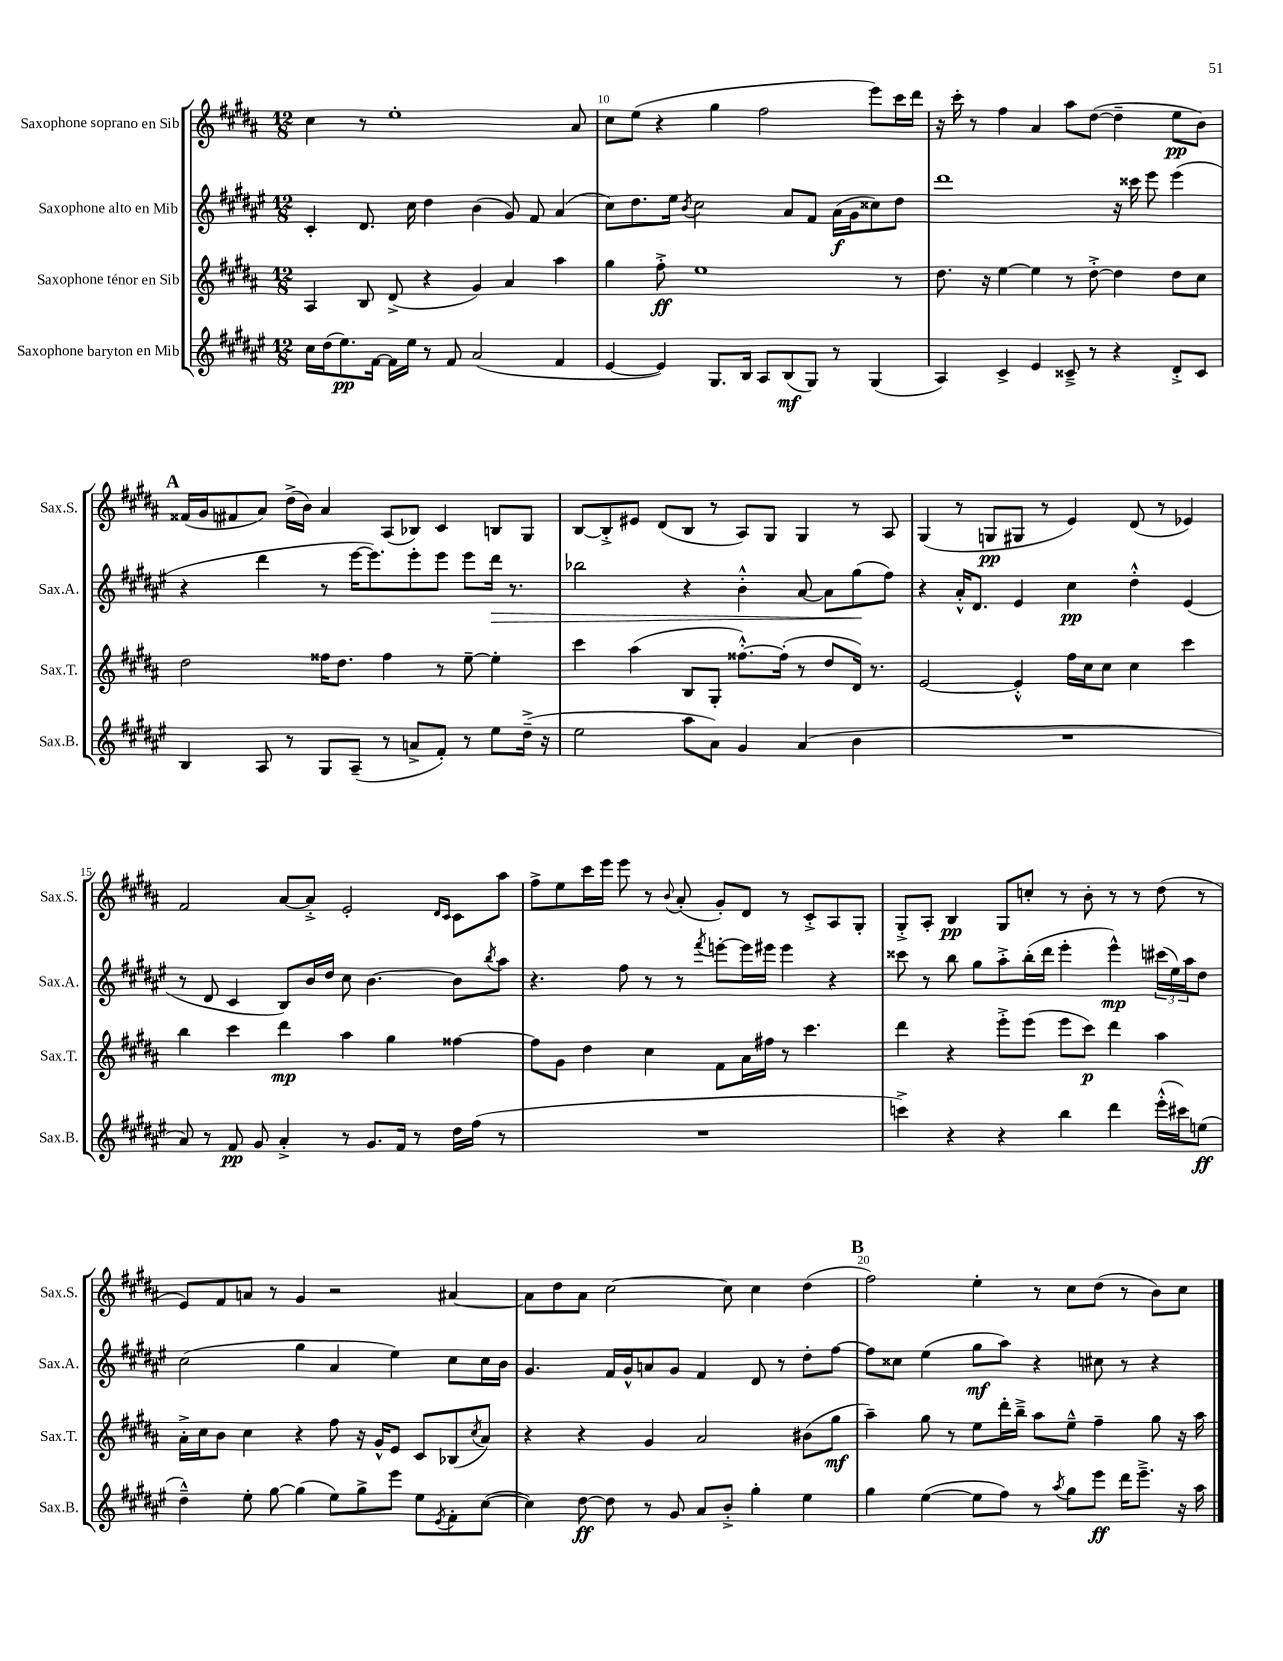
<<
\new StaffGroup <<
\new Staff = "s0" \with { instrumentName = "Saxophone soprano en Sib" shortInstrumentName = "Sax.S." } {
    \clef treble \key b \major \numericTimeSignature \time 12/8
    cis''4 r8 e''1-. ais'8 |
    cis''8 e''8( r4 gis''4 fis''2 e'''8) cis'''16 dis'''16 |
    r16 cis'''16-. r8 fis''4 ais'4 ais''8 dis''8~( dis''4-- e''8\pp b'8) |
    \mark \markup { \bold "A" } fisis'16( gis'16 fis'8 ais'8) dis''16->( b'16) ais'4 ais8( bes8) cis'4 b8 gis8 |
    b8~ b8-.-> eis'8 dis'8( b8 r8 ais8) gis8 gis4 r8 ais8 |
    gis4( r8 g8\pp gis8 r8 e'4) dis'8( r8 ees'4) |
    fis'2 ais'8~ ais'8-.-> e'2-. \grace { dis'16 cis'16 } cis'8 ais''8 |
    fis''8-> e''8 cis'''16 e'''16 e'''8 r8 \appoggiatura { b'8 } ais'8-.( gis'8-.) dis'8 r8 cis'8-.-> ais8 gis8-. |
    gis8-.-> ais8-. b4\pp gis8 c''8-. r8 b'8-. r8 r8 dis''8( r8 |
    e'8) fis'8 a'8 r8 gis'4 r2 ais'4~ |
    ais'8 dis''8 ais'8 cis''2~ cis''8 cis''4 dis''4( |
    \mark \markup { \bold "B" } fis''2) e''4-. r8 cis''8 dis''8( r8 b'8) cis''8 \bar "|." |
}
\new Staff = "s1" \with { instrumentName = "Saxophone alto en Mib" shortInstrumentName = "Sax.A." } {
    \clef treble \key fis \major \numericTimeSignature \time 12/8
    cis'4-. dis'8. cis''16 dis''4 b'4( gis'8) fis'8 ais'4( |
    cis''8) dis''8. eis''16 \acciaccatura { b'8 } cis''2 ais'8 fis'8 ais'16\f( gis'16 cisis''8) dis''8 |
    dis'''1 r16 cisis'''16 eis'''8 eis'''4( |
    \mark \markup { \bold "A" } r4 dis'''4 r8 eis'''16~ eis'''8.) eis'''8-. eis'''8 eis'''8 dis'''16\> r8. |
    bes''2 r4 b'4-.-^ ais'8~ ais'8 gis''8\!( fis''8) |
    r4 ais'16-.-^ dis'8. eis'4 cis''4\pp dis''4-.-^ eis'4( |
    r8 dis'8 cis'4 b8) b'16 dis''16 cis''8 b'4.~ b'8 \acciaccatura { b''8 } ais''8 |
    r4. fis''8 r8 r8 \acciaccatura { fis'''8 } e'''8~-. e'''16 eis'''16 eis'''4 r4 |
    cisis'''8 r8 b''8 gis''8 ais''8-.-> b''16-.( dis'''16 eis'''4-. eis'''4-^\mp) \tuplet 3/2 { cis'''16( eis''16) ais''16 } dis''8 |
    cis''2( gis''4 ais'4 eis''4) cis''8 cis''16 b'16 |
    gis'4. fis'16 gis'16-^ a'8 gis'8 fis'4 dis'8 r8 dis''8-. fis''8~ |
    \mark \markup { \bold "B" } fis''8 cisis''8 eis''4( gis''8\mf ais''8) r4 cis''8 r8 r4 \bar "|." |
}
\new Staff = "s2" \with { instrumentName = "Saxophone ténor en Sib" shortInstrumentName = "Sax.T." } {
    \clef treble \key b \major \numericTimeSignature \time 12/8
    ais4 b8 dis'8->( r4 gis'4) ais'4 ais''4 |
    gis''4 fis''8-.->\ff e''1 r8 |
    dis''8. r16 e''4~ e''4 r8 dis''8~-.-> dis''4 dis''8 cis''8 |
    \mark \markup { \bold "A" } dis''2 fisis''16 dis''8. fisis''4 r8 e''8~-- e''4-. |
    cis'''4 ais''4( b8 gis8-. fisis''8.~-.-^) fisis''16-.( r8 dis''8 dis'16) r8. |
    e'2~ e'4-.-^ fis''16 cis''16 cis''8 cis''4 cis'''4 |
    b''4 cis'''4 dis'''4\mp ais''4 gis''4 fisis''4~ |
    fisis''8 gis'8 dis''4 cis''4 fis'8 ais'16 fis''16 r8 cis'''4. |
    dis'''4 r4 e'''8-.-> e'''8( e'''8 cis'''8\p) dis'''4 ais''4 |
    ais'16-.-> cis''16 b'8 cis''4 r4 fis''8 r16 gis'16-^ e'8 cis'8 bes8( \acciaccatura { cis''8 } ais'8) |
    r4 r4 gis'4 ais'2 bis'8( gis''8\mf |
    \mark \markup { \bold "B" } ais''4--) gis''8 r8 e''8 dis'''16-. b''16---> ais''8 e''8---^ fis''4-- gis''8 r16 ais''16 \bar "|." |
}
\new Staff = "s3" \with { instrumentName = "Saxophone baryton en Mib" shortInstrumentName = "Sax.B." } {
    \clef treble \key fis \major \numericTimeSignature \time 12/8
    cis''16 dis''16( eis''8.\pp) fis'16~ fis'16 eis''16 r8 fis'8 ais'2( fis'4 |
    eis'4~ eis'4) gis8. b16 ais8 b8\mf( gis8) r8 gis4( |
    ais4) cis'4-> eis'4 cisis'8---> r8 r4 dis'8-.-> cisis'8 |
    \mark \markup { \bold "A" } b4 ais8 r8 gis8 ais8--( r8 a'8-> fis'8-.) r8 eis''8 dis''16--->( r16 |
    eis''2 ais''8 ais'8) gis'4 ais'4( b'4 |
    R1. |
    ais'8) r8 fis'8\pp gis'8 ais'4-.-> r8 gis'8. fis'16 r8 dis''16 fis''16( r8 |
    R1. |
    c'''4->) r4 r4 b''4 dis'''4 eis'''16-.-^( cis'''16) e''8\ff( |
    dis''4---^) eis''8-. gis''8~ gis''4( eis''8) gis''8-> eis'''8 eis''8 \acciaccatura { eis'8 } fis'8-. cis''8~( |
    cis''4) dis''8~\ff dis''8 r8 gis'8 ais'8 b'8-.-> gis''4-. eis''4 |
    \mark \markup { \bold "B" } gis''4 eis''4~( eis''8 fis''8) r8 \acciaccatura { ais''8 } gis''8 eis'''8\ff dis'''16 eis'''8.---> r16 ais''16 \bar "|." |
}
>>
>>
\layout { \context { \Score currentBarNumber = #9 \override BarNumber.break-visibility = ##(#f #t #t) barNumberVisibility = #(every-nth-bar-number-visible 5) } }
